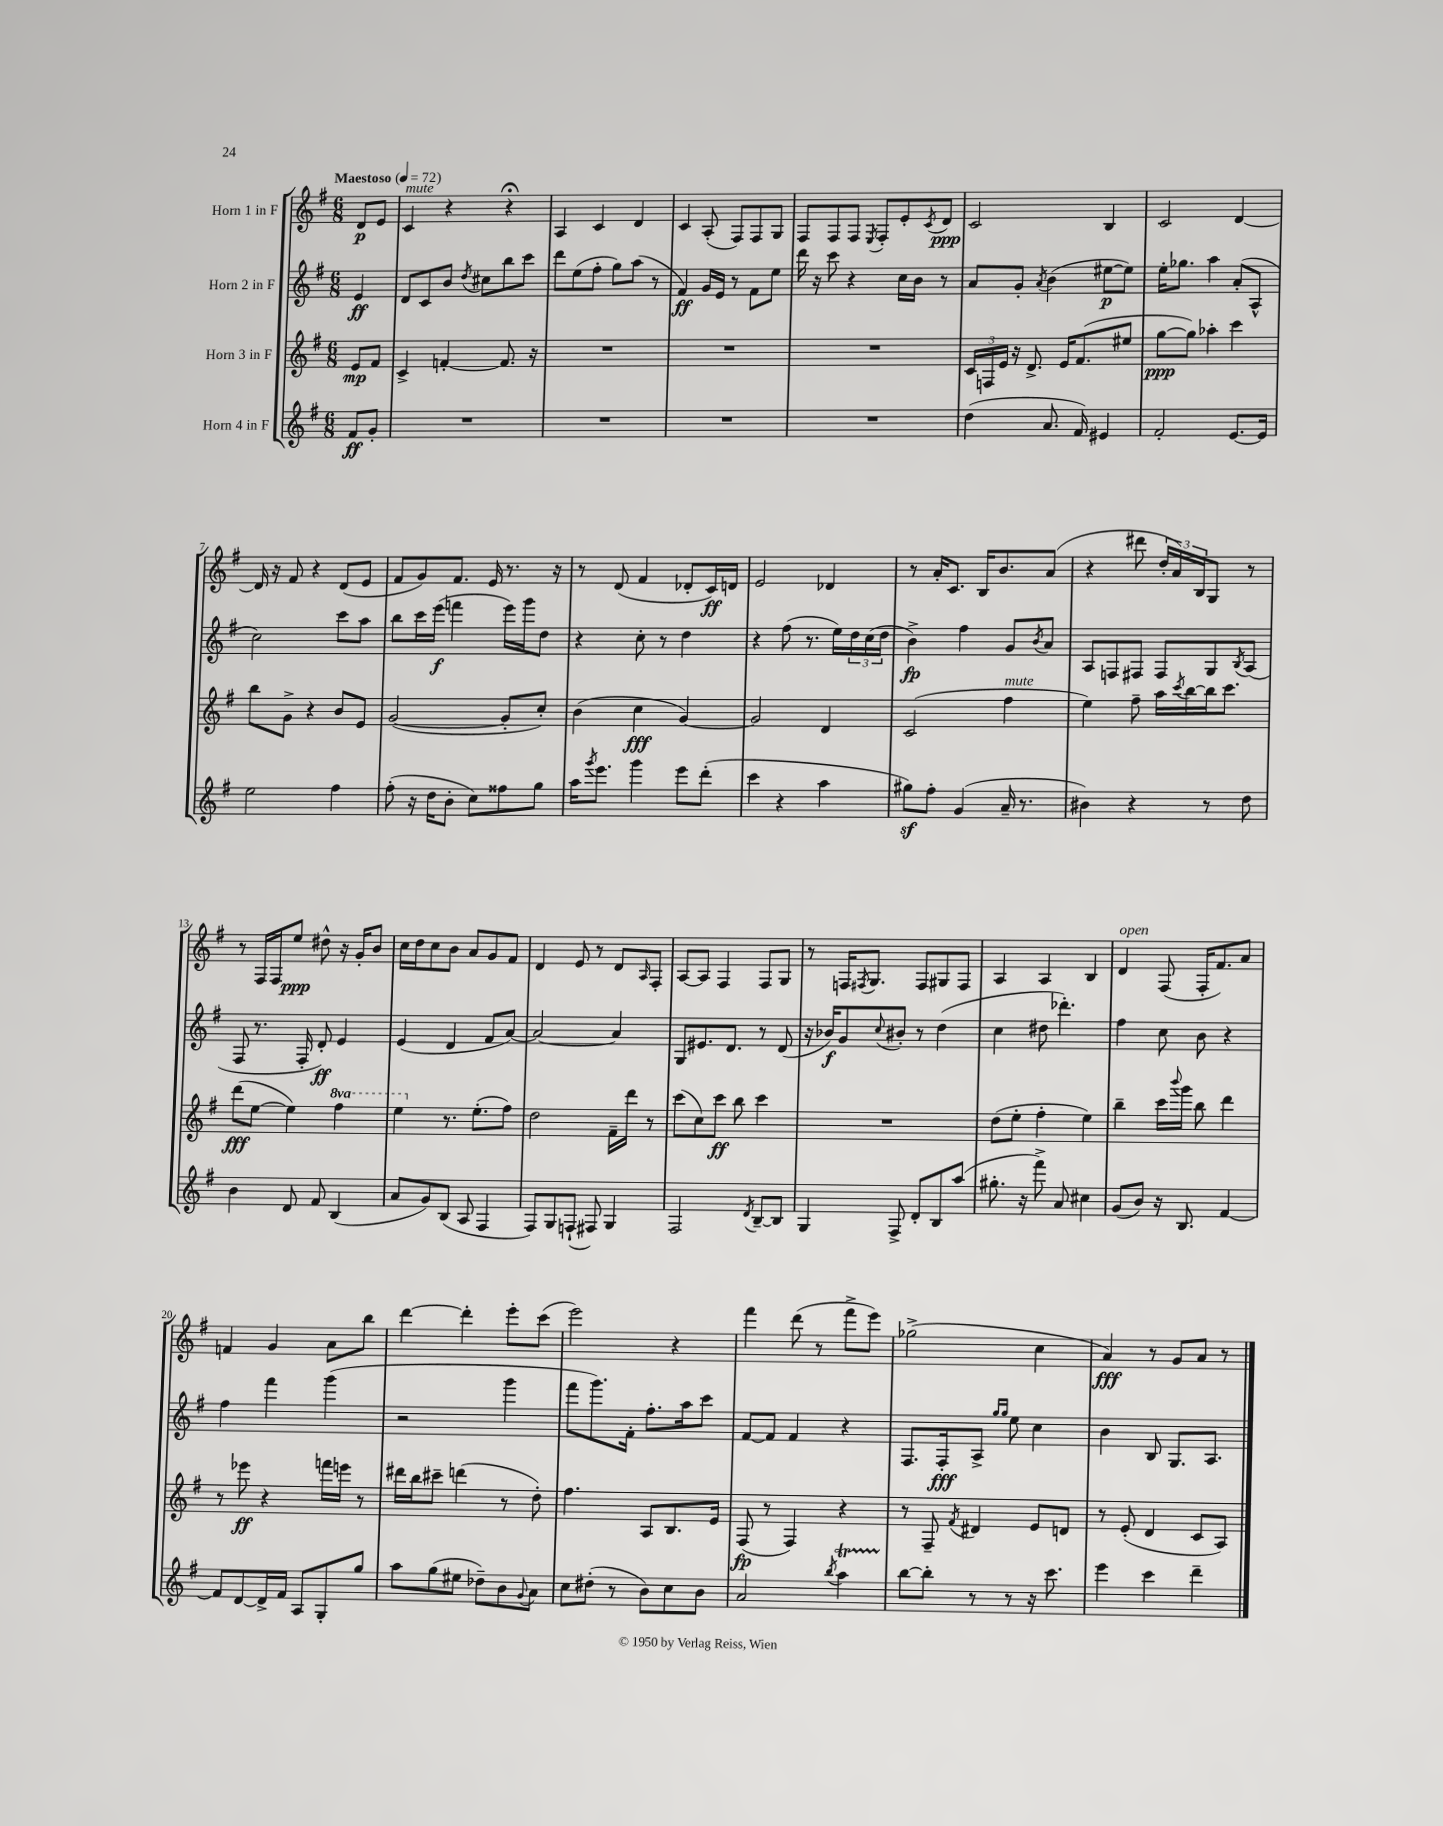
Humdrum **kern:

**kern	**dynam	**kern	**dynam	**kern	**dynam	**kern	**dynam
*part4	*part4	*part3	*part3	*part2	*part2	*part1	*part1
*staff4	*staff4	*staff3	*staff3	*staff2	*staff2	*staff1	*staff1
*I"Horn 4 in F	*	*I"Horn 3 in F	*	*I"Horn 2 in F	*	*I"Horn 1 in F	*
*clefG2	*	*clefG2	*	*clefG2	*	*clefG2	*
*k[f#]	*	*k[f#]	*	*k[f#]	*	*k[f#]	*
*M6/8	*	*M6/8	*	*M6/8	*	*M6/8	*
*MM72	*	*MM72	*	*MM72	*	*MM72	*
=	=	=	=	=	=	=	=
!	!	!	!	!	!	!LO:TX:a:B:t=Maestoso	!
8f#/L	ff	8e/L	mp	4e/	ff	8d/L	p
8g'/J	.	8f#/J	.	.	.	8e/J	.
=1	=1	=1	=1	=1	=1	=1	=1
!	!	!	!	!	!	!LO:TX:a:i:t=mute	!
2.r	.	4c^/	.	8d/L	.	4c/	.
.	.	.	.	8c/	.	.	.
.	.	[4fn'/	.	8b/J	.	4r	.
.	.	.	.	8qdd/	.	.	.
.	.	.	.	8cc#X\L	.	.	.
.	.	8.f/]	.	8bb\	.	4r;<	.
.	.	.	.	8ccc\J	.	.	.
.	.	16r	.	.	.	.	.
=2	=2	=2	=2	=2	=2	=2	=2
2.r	.	2.r	.	8ddd\L	.	4A/	.
.	.	.	.	(8ee\	.	.	.
.	.	.	.	8ff#'\J	.	4c/	.
.	.	.	.	8gg\L)	.	.	.
.	.	.	.	(8aa\J	.	4d/	.
.	.	.	.	8r	.	.	.
=3	=3	=3	=3	=3	=3	=3	=3
2.r	.	2.r	.	4f#/)	ff	4c/	.
.	.	.	.	16g/LL	.	(8A'/	.
.	.	.	.	16e/JJ	.	.	.
.	.	.	.	8r	.	8F#/L)	.
.	.	.	.	8f#\L	.	8F#/	.
.	.	.	.	8ee\J	.	8G/J	.
=4	=4	=4	=4	=4	=4	=4	=4
2.r	.	2.r	.	16ddd\	.	8F#/L	.
.	.	.	.	16r	.	.	.
.	.	.	.	8ccc\	.	8F#/	.
.	.	.	.	4r	.	8F#/J	.
.	.	.	.	.	.	8qE/	.
.	.	.	.	.	.	8F#'/L	.
.	.	.	.	16cc\LL	.	8e'/	.
.	.	.	.	16b\JJ	.	.	.
.	.	.	.	.	.	8qc/	.
.	.	.	.	8r	.	8d/J	ppp
=5	=5	=5	=5	=5	=5	=5	=5
(4dd\	.	24c/LL	.	8a/L	.	2c/	.
.	.	24Fn/	.	.	.	.	.
.	.	24e/JJ	.	.	.	.	.
.	.	16r	.	8g'/J	.	.	.
.	.	8.d^/	.	.	.	.	.
.	.	.	.	8qa/	.	.	.
8.a/	.	.	.	(4b\	.	.	.
.	.	16e/KL	.	.	.	.	.
16f#/)	.	(8.f#/	.	.	.	.	.
4e#X/	.	.	.	[8ee#X\L	p	4B/	.
.	.	8ee#X/J	.	8ee#\J])	.	.	.
=6	=6	=6	=6	=6	=6	=6	=6
2f#'/	.	[8gg\L	ppp	16ee'\KL	.	2c/	.
.	.	.	.	8.gg-X\J	.	.	.
.	.	8gg\J])	.	.	.	.	.
.	.	4aa-X'\	.	4aa\	.	.	.
[8.e/L	.	4ccc\	.	(8a'/L	.	[4d/	.
.	.	.	.	8A^^/J	.	.	.
16e/Jk]	.	.	.	.	.	.	.
!!LO:LB:g=z
=7	=7	=7	=7	=7	=7	=7	=7
2ee\	.	8bb\L	.	2cc\)	.	16d/]	.
.	.	.	.	.	.	16r	.
.	.	8g^\J	.	.	.	8f#/	.
.	.	4r	.	.	.	4r	.
4ff#\	.	8b/L	.	8ccc\L	.	(8d/L	.
.	.	8e/J	.	8aa\J	.	8e/J	.
=8	=8	=8	=8	=8	=8	=8	=8
(8ff#'\	.	([2g/	.	8bb\L	.	8f#/L	.
16r	.	.	.	16ccc\L	.	8g/)	.
16dd\KL	.	.	.	(16eee\JJ	f	.	.
8b'\J	.	.	.	4fffn\	.	8.f#/J	.
8cc\L)	.	.	.	.	.	.	.
.	.	.	.	.	.	16e/	.
8ff##X\	.	8g'/L]	.	16eee\LL)	.	8.r	.
.	.	.	.	16ggg\J	.	.	.
8gg\J	.	8cc'/J)	.	8dd\J	.	.	.
.	.	.	.	.	.	16r	.
=9	=9	=9	=9	=9	=9	=9	=9
16aa\KL	.	(4b\	.	4r	.	8r	.
8qggg/	.	.	.	.	.	.	.
8.eee\J	.	.	.	.	.	.	.
.	.	.	.	.	.	(8d/	.
4ggg\	.	4cc\	fff	8cc'\	.	4f#/	.
.	.	.	.	8r	.	.	.
8eee\L	.	[4g/)	.	4dd\	.	8d-X'/L	.
(8ddd'\J	.	.	.	.	.	16c/L)	ff
.	.	.	.	.	.	16dn/JJ	.
=10	=10	=10	=10	=10	=10	=10	=10
4ccc\	.	2g/]	.	4r	.	2e/	.
4r	.	.	.	(8ff#\	.	.	.
.	.	.	.	8.r	.	.	.
4aa\	.	4d/	.	.	.	4d-X/	.
.	.	.	.	16ee\LL)	.	.	.
.	.	.	.	24dd\	.	.	.
.	.	.	.	(24cc\	.	.	.
.	.	.	.	24dd\JJ	.	.	.
=11	=11	=11	=11	=11	=11	=11	=11
8gg#Xz\L)	.	(2c/	.	4b^\)	fp	8r	.
8ff#'\J	.	.	.	.	.	16a'/KL	.
.	.	.	.	.	.	8.c/J	.
(4g/	.	.	.	4ff#\	.	.	.
.	.	.	.	.	.	16B/KL	.
.	.	.	.	.	.	8.b/	.
!	!	!LO:TX:a:i:t=mute	!	!	!	!	!
16a~/	.	4ff#\	.	8g/L	.	.	.
8.r	.	.	.	.	.	.	.
.	.	.	.	8qb/	.	.	.
.	.	.	.	8a/J	.	(8a/J	.
=12	=12	=12	=12	=12	=12	=12	=12
4b#X\)	.	4ee\)	.	8A/L	.	4r	.
.	.	.	.	8Fn/	.	.	.
4r	.	8ff#~\	.	8F#X/J	.	8ddd#X\	.
.	.	16aa\LL	.	8F#/L	.	24dd'/LL	.
.	.	.	.	.	.	24a/)	.
.	.	8qccc/	.	.	.	.	.
.	.	[16bb\	.	.	.	.	.
.	.	.	.	.	.	24B/J	.
8r	.	16bb\J]	.	8G/	.	8G/J	.
.	.	8.ccc\J	.	.	.	.	.
.	.	.	.	8qB/	.	.	.
8dd\	.	.	.	(8A/J	.	8r	.
!!LO:LB:g=z
=13	=13	=13	=13	=13	=13	=13	=13
4b\	.	(8ddd\L	fff	8F#/	.	8r	.
.	.	[8ee\J	.	8.r	.	16F#/LL	.
.	.	.	.	.	.	16F#/J	.
8d/	.	4ee\])	.	.	.	8ee/J	ppp
.	.	.	.	16F#'/	.	.	.
8f#/	.	.	.	8d'/)	ff	8dd#X^^\	.
*	*	*8va	*	*	*	*	*
(4B/	.	4fff#\	.	4e/	.	16r	.
.	.	.	.	.	.	16g'/KL	.
.	.	.	.	.	.	8b/J	.
=14	=14	=14	=14	=14	=14	=14	=14
8a/L	.	4eee\	.	(4e/	.	16cc\LL	.
.	.	.	.	.	.	16dd\J	.
8g/)	.	.	.	.	.	8cc\	.
*	*	*X8va	*	*	*	*	*
(8B/J	.	8.r	.	4d/	.	8b\J	.
8A/	.	.	.	.	.	8a/L	.
.	.	(8.ee'\L	.	.	.	.	.
4F#/	.	.	.	8f#/L	.	8g/	.
.	.	8ff#\J)	.	[8a/J)	.	8f#/J	.
=15	=15	=15	=15	=15	=15	=15	=15
8F#/L)	.	2dd\	.	2a/_	.	4d/	.
8G/	.	.	.	.	.	.	.
(8Fn`/J	.	.	.	.	.	8e/	.
8F#X/)	.	.	.	.	.	8r	.
4G/	.	16f#~\LL	.	4a/]	.	8d/L	.
.	.	16ddd\JJ	.	.	.	.	.
.	.	.	.	.	.	16qqA/	.
.	.	8r	.	.	.	8F#'/J	.
=16	=16	=16	=16	=16	=16	=16	=16
2F#/	.	(8ccc\L	.	8G/L	.	[8A/L	.
.	.	8cc\)	.	8.e#X/	.	8A/J]	.
.	.	8ccc\J	ff	.	.	4F#/	.
.	.	.	.	8.d/J	.	.	.
.	.	8bb\	.	.	.	.	.
8qd/	.	.	.	.	.	.	.
[8B~/L	.	4ccc\	.	8r	.	8F#/L	.
8B/J]	.	.	.	(8d/	.	8G/J	.
=17	=17	=17	=17	=17	=17	=17	=17
4G/	.	2.r	.	16r	.	8r	.
.	.	.	.	16b-X/KL)	f	.	.
.	.	.	.	8g/	.	16Fn/KL	.
.	.	.	.	.	.	8qF#X/	.
.	.	.	.	.	.	8.G/J	.
.	.	.	.	8qqcc/	.	.	.
8F#^/	.	.	.	8b#X'/J	.	.	.
8d'/L	.	.	.	8r	.	8F#/L	.
8B/	.	.	.	(4dd\	.	8G#X/	.
(8aa/J	.	.	.	.	.	8F#/J	.
=18	=18	=18	=18	=18	=18	=18	=18
8.gg#X'\	.	(8dd\L	.	4cc\	.	4A/	.
.	.	8ee'\J	.	.	.	.	.
16r	.	.	.	.	.	.	.
8fff#^\)	.	4ff#'\	.	8dd#X\	.	4A/	.
8a/	.	.	.	4.ddd-X'\)	.	.	.
4cc#X\	.	4ee\)	.	.	.	4B/	.
=19	=19	=19	=19	=19	=19	=19	=19
!	!	!	!	!	!	!LO:TX:a:i:t=open	!
(8g/L	.	4bb~\	.	4ff#\	.	4d/	.
8b/J)	.	.	.	.	.	.	.
16r	.	16ccc\LL	.	8cc\	.	(8F#/	.
.	.	8qqbbb/	.	.	.	.	.
8.B/	.	16ggg\JJ	.	.	.	.	.
.	.	8bb\	.	8b\	.	16F#'/KL	.
.	.	.	.	.	.	8.f#/)	.
[4f#/	.	4ddd\	.	4r	.	.	.
.	.	.	.	.	.	8a/J	.
!!LO:LB:g=z
=20	=20	=20	=20	=20	=20	=20	=20
8f#/L]	.	8r	.	4ff#\	.	4fn/	.
[8d/	.	8eee-X\	ff	.	.	.	.
16d^/L]	.	4r	.	4fff#\	.	4g/	.
16f#/JJ	.	.	.	.	.	.	.
8A/L	.	.	.	.	.	.	.
8G'/	.	16fffn\LL	.	(4ggg\	.	8a\L	.
.	.	16eeen\JJ	.	.	.	.	.
8gg/J	.	8r	.	.	.	8bb\J	.
=21	=21	=21	=21	=21	=21	=21	=21
8aa\L	.	16ddd#X\LL	.	2r	.	[4ddd\	.
.	.	16bb\J	.	.	.	.	.
(8gg\	.	8ccc#X~\J	.	.	.	.	.
8ee#X\J	.	(4dddn\	.	.	.	4ddd'\]	.
8dd-X~\L)	.	.	.	.	.	.	.
8b\	.	8r	.	4ggg\	.	8eee'\L	.
8qqg/	.	.	.	.	.	.	.
8a\J	.	8dd'\)	.	.	.	(8ccc\J	.
=22	=22	=22	=22	=22	=22	=22	=22
8cc\L	.	4.ff#\	.	8fff#\L	.	2eee\)	.
(8dd#X'\J	.	.	.	8.ggg\)	.	.	.
8r	.	.	.	.	.	.	.
.	.	.	.	16f#'\Jk	.	.	.
8b\L)	.	8A/L	.	8.ff#'\L	.	.	.
8cc\	.	8.B/	.	.	.	4r	.
.	.	.	.	16aa\k	.	.	.
8b\J	.	.	.	8ccc\J	.	.	.
.	.	16e/Jk	.	.	.	.	.
=23	=23	=23	=23	=23	=23	=23	=23
2a/	.	(8F#/	fp	[8f#/L	.	4fff#\	.
.	.	8r	.	8f#/J]	.	.	.
.	.	4F#/)	.	4f#/	.	(8ddd\	.
.	.	.	.	.	.	8r	.
8qbb/	.	.	.	.	.	.	.
4aaT\	.	4r	.	4r	.	8fff#^\L	.
.	.	.	.	.	.	8eee\J)	.
=24	=24	=24	=24	=24	=24	=24	=24
[8bb\L	.	8r	.	8.F#/L	.	(2gg-X^\	.
8bb'\J]	.	8F#~/	.	.	.	.	.
.	.	.	.	16F#'/k	fff	.	.
.	.	8qf#/	.	.	.	.	.
8r	.	4d#X/	.	8A^/J	.	.	.
.	.	.	.	16qqgg/LL	.	.	.
.	.	.	.	16qqgg/JJ	.	.	.
8r	.	.	.	8ee\	.	.	.
16r	.	8e/L	.	4cc\	.	4cc\	.
8.ccc\	.	.	.	.	.	.	.
.	.	8dn/J	.	.	.	.	.
=25	=25	=25	=25	=25	=25	=25	=25
4eee\	.	8r	.	4b\	.	4a/)	fff
.	.	(8e'/	.	.	.	.	.
4ccc\	.	4d/	.	8B/	.	8r	.
.	.	.	.	8.G/L	.	8g/L	.
4ddd~\	.	8c/L	.	.	.	8a/J	.
.	.	.	.	8.A/J	.	.	.
.	.	8A/J)	.	.	.	8r	.
==	==	==	==	==	==	==	==
*-	*-	*-	*-	*-	*-	*-	*-
